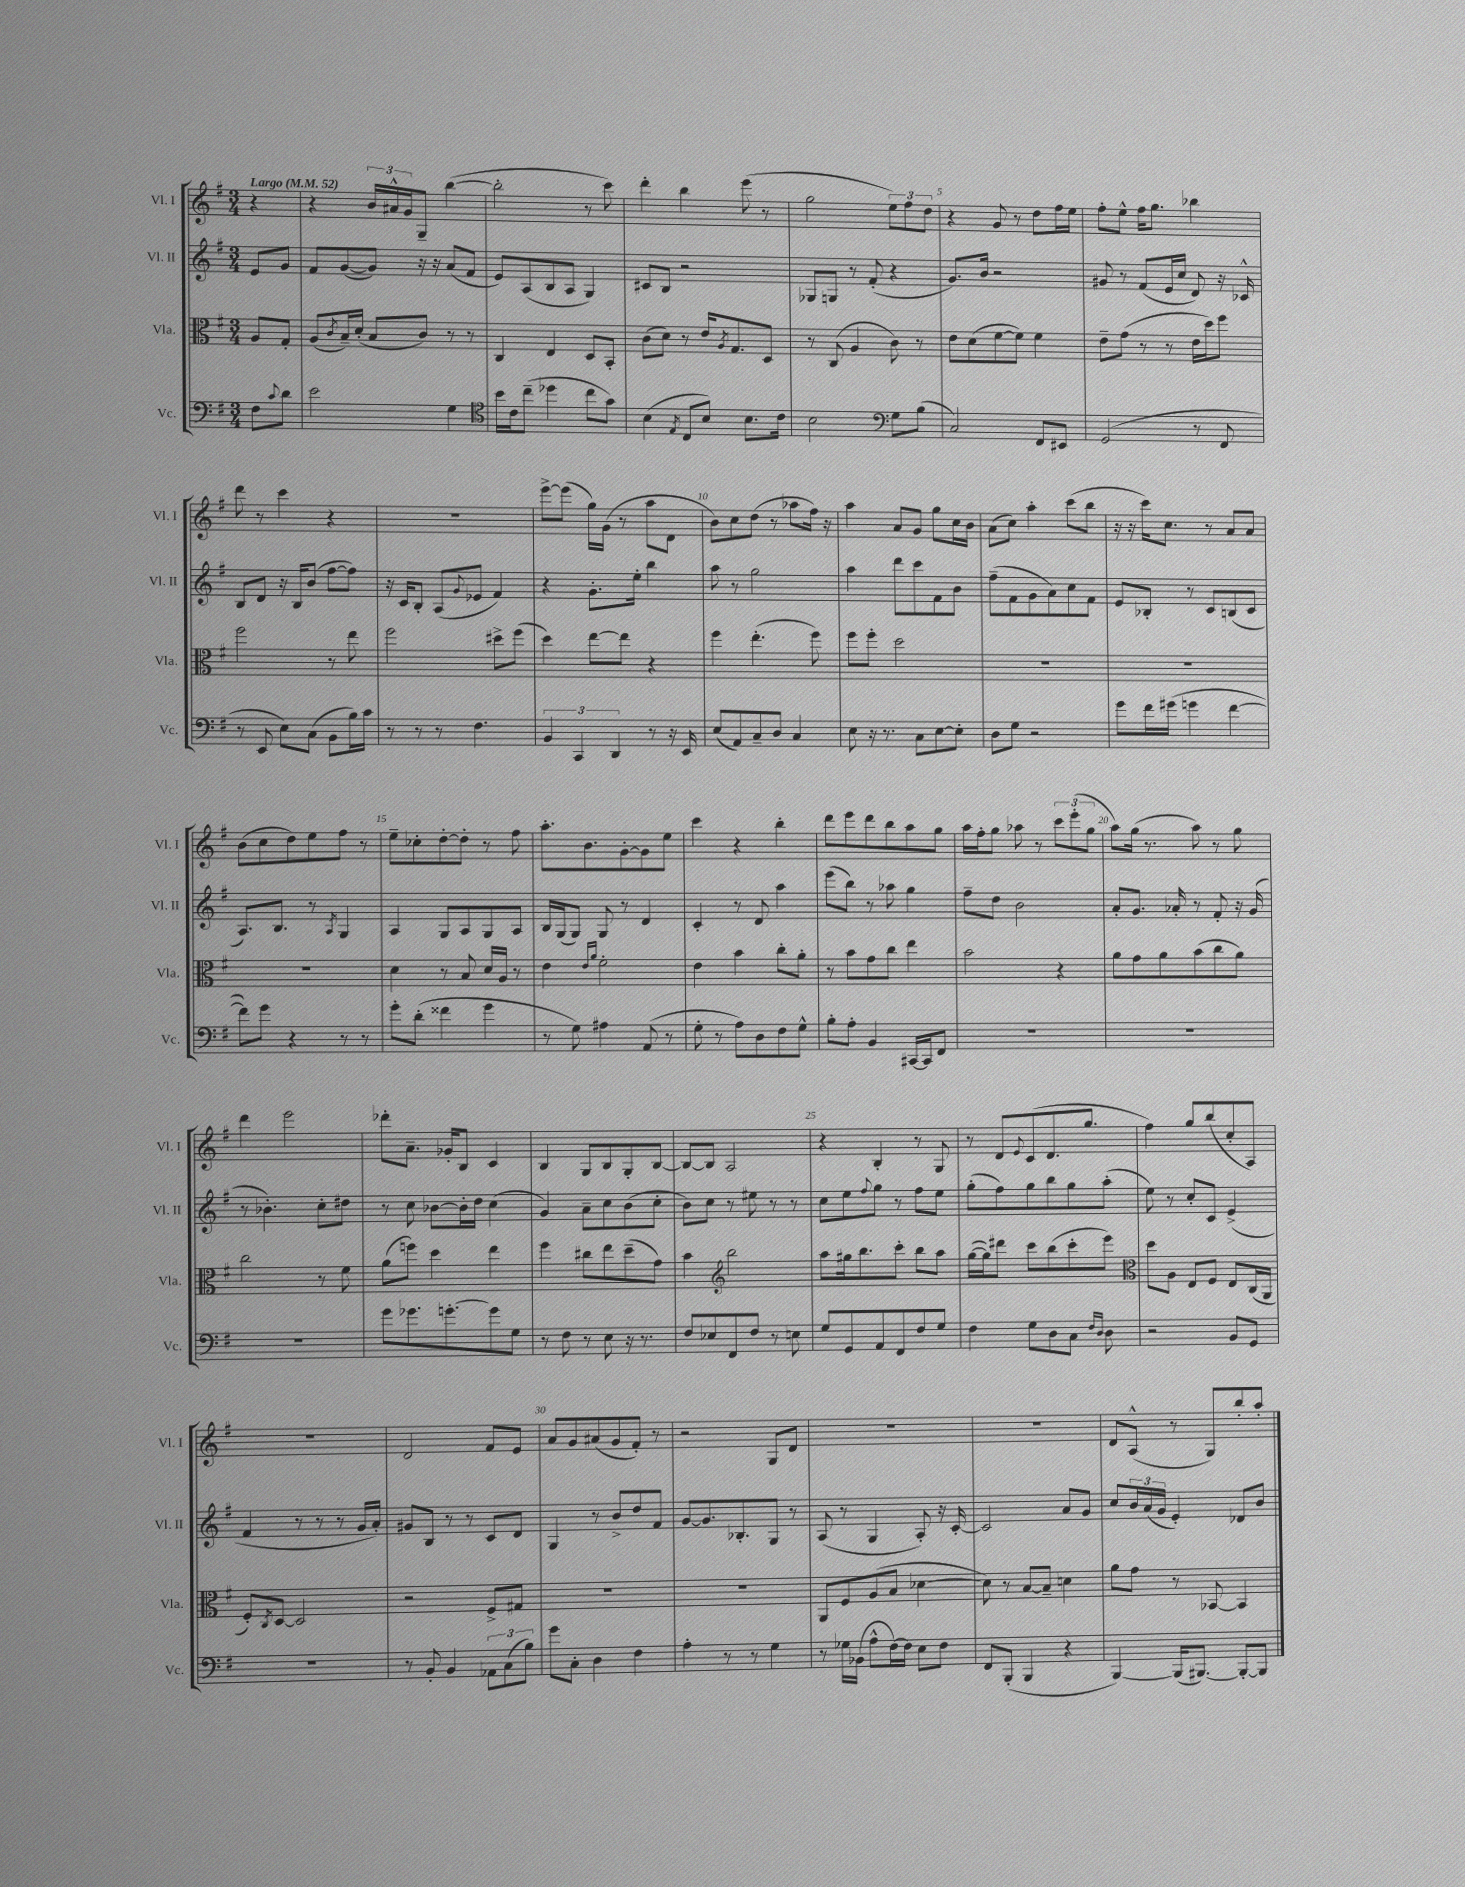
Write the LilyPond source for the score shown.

<<
\new StaffGroup <<
\new Staff = "s0" \with { instrumentName = "Vl. I" shortInstrumentName = "Vl. I" } {
    \clef treble \key g \major \numericTimeSignature \time 3/4 \partial 4 \tempo "Largo" 4 = 52
    r4 |
    r4 \tuplet 3/2 { b'16 ais'16-^ g'16 } g8-- b''4~( |
    b''2-. r8 c'''8) |
    d'''4-. b''4 e'''8( r8 |
    g''2 \tuplet 3/2 { e''8) fis''8 d''8 } |
    r4 g'8 r8 d''8 fis''16 e''16 |
    fis''8-. e''8-^ fis''16 g''8. bes''4 |
    d'''8 r8 c'''4 r4 |
    R2. |
    e'''8~-> e'''8( g''16) g'16( r8 a''8 d'8 |
    b'8) c''8 d''8( r8 aes''8 fis''16) r16 |
    a''4 a'8 g'8 g''8 c''16 b'16 |
    a'8( c''8) a''4-. c'''8( b''8 |
    r16 r16 c'''16) c''8. r8 a'8 a'8 |
    b'8( c''8 d''8) e''8 fis''8 r8 |
    e''8-- ces''8-. d''8~-. d''8-. r8 fis''8 |
    a''8.-. b'8. g'8~-. g'8 e''8 |
    c'''4 r4 b''4-. |
    d'''8 e'''8 d'''8 b''8 a''8 g''8 |
    a''16 fis''16-. g''8 aes''8 r8 \tuplet 3/2 { c'''8 e'''8-.( g''8 } |
    a''8) g''16( r8. a''8) r8 g''8 |
    d'''4 e'''2 |
    des'''8-. a'8.-- ges'16-. b8 c'4 |
    b4 g8 b8 g8-. b8~ |
    b8~ b8 a2 |
    r4 b4-. r8 g8 |
    r8 d'8 \appoggiatura { e'8 } c'8( d'8. g''8. |
    fis''4) g''8 b''8( c''8-. a8) |
    R2. |
    d'2 fis'8 e'8 |
    a'8 g'8 ais'8( g'8 fis'8-.) r8 |
    r2 g8 d'8 |
    R2. |
    R2. |
    d'8 a8-^( r8 g8) b''8-. a''8-. \bar "|." |
}
\new Staff = "s1" \with { instrumentName = "Vl. II" shortInstrumentName = "Vl. II" } {
    \clef treble \key g \major \numericTimeSignature \time 3/4 \partial 4
    e'8 g'8 |
    fis'8 g'8~( g'8) r16 r16 a'8( fis'8 |
    e'8) a8( b8 a8 g4) |
    cis'8 b8 r2 |
    ges8 g8 r8 fis'8-.( r4 |
    g'8.) b'16 r2 |
    gis'8 r8 fis'8( e'16 c''16 d'8) r16 ces'16-^ |
    b8 d'8 r16 b16 b'8( fis''8~ fis''8) |
    r16 c'16 b8-. a8( \appoggiatura { g'8 } ees'8 fis'4) |
    r4 g'8.-. e''16-. b''4 |
    a''8 r8 g''2 |
    a''4 d'''8 c'''8 fis'8 b'8 |
    fis''8--( fis'8 g'8 a'8) c''8 fis'8 |
    e'8 bes8-. r8 c'8 b8( c'8 |
    a8.) b8. r8 \acciaccatura { a8 } g4 |
    a4 g8 a8 g8 a8 |
    b16 g16( g8) g8 r8 d'4 |
    c'4-. r8 d'8 a''4 |
    e'''8( b''8) r8 aes''8 g''4 |
    fis''8-- d''8 b'2 |
    a'8-. g'8. aes'16-. r8 fis'8-. r16 g'16( |
    r8 bes'4.-.) c''8-. dis''8 |
    r8 c''8 bes'8~ bes'16-. d''16 c''4( |
    g'4) a'8-- c''8 b'8( c''8-. |
    b'8) c''8 r8 eis''8 r8 r8 |
    c''8 e''8 \appoggiatura { fis''8 } g''8 r8 fis''8 e''8 |
    g''8-.( fis''8) g''8 b''8 g''8 a''8-.( |
    e''8) r8 c''8-. c'8 e'4->( |
    fis'4 r8 r8 r8 g'16 a'16-.) |
    gis'8 b8 r8 r8 c'8 d'8 |
    g4 r8 b'8-> d''8 fis'8 |
    g'8~ g'8. bes8.-. g8 r8 |
    a8( r8 g4 a8-.) r16 c'16~-. |
    c'2 a'8 g'8 |
    c''8 \tuplet 3/2 { b'16 a'16( g'16 } e'4-.) des'8 b'8 \bar "|." |
}
\new Staff = "s2" \with { instrumentName = "Vla." shortInstrumentName = "Vla." } {
    \clef alto \key g \major \numericTimeSignature \time 3/4 \partial 4
    a8 g8-. |
    a8( \acciaccatura { c'8 } b16--) d'16-.( b8 c'8) r8 r8 |
    c4 e4 d8 b,8-. |
    c'8( d'8) r8 e'16 \acciaccatura { a8 } g8. d8 |
    r8 c8( a4 c'8) r8 |
    e'8 d'8( fis'8~ fis'8) fis'4 |
    e'8-- g'8( r8 r8 e'16 d''16) fis''8 |
    fis''2 r8 e''8 |
    fis''2 dis''8-> fis''8( |
    d''4) e''8~ e''8 r4 |
    fis''4 e''4.-.( fis''8) |
    fis''8 fis''8-. d''2 |
    R2. |
    R2. |
    R2. |
    d'4 r8 b8 d'16 a16 r8 |
    e'4 \grace { e'16 a'16 } fis'2-. |
    e'4 b'4 c''8-. a'8-. |
    r8 b'8 g'8 c''8 e''4 |
    b'2 r4 |
    a'8 g'8 a'8 b'8( c''8 a'8) |
    c''2 r8 fis'8 |
    a'8( f''8) d''4 e''4 |
    fis''4 cis''8 e''8 d''8--( g'8) |
    b'4 \clef treble b''2 |
    a''8 gis''16 b''8. c'''8-. b''8 a''8 |
    g''16~( g''16) dis'''8 c'''8 b''8( c'''8-. e'''8) |
    \clef alto d''8 a8 e8 fis8 e8 c16( a,16 |
    fis8-.) \acciaccatura { c8 } d8~ d2 |
    r2 fis8-> gis8 |
    R2. |
    R2. |
    a,8 fis8 a8( b8 des'4~ |
    des'8) r8 b8~ b8-- d'4 |
    a'8 g'8 r8 bes,8~ bes,4 \bar "|." |
}
\new Staff = "s3" \with { instrumentName = "Vc." shortInstrumentName = "Vc." } {
    \clef bass \key g \major \numericTimeSignature \time 3/4 \partial 4
    fis8 \appoggiatura { c'8 } d'8 |
    e'2 g4 |
    \clef tenor b'16 c'16 c''8--( des''4 c''8 g'8) |
    b4( \acciaccatura { e8 } c8 b8) b8. c'16 |
    b2 \clef bass g8 b8( |
    c2) fis,8 eis,8 |
    g,2( r8 fis,8 |
    r8 e,8 e8) c8( b,8 b16) c'16 |
    r8 r8 r8 fis4. |
    \tuplet 3/2 { b,4 c,4 d,4 } r8 r16 e,16 |
    e8( a,8) c8-- d8 c4 |
    e8 r16 r8. c8 e8~ e8-. |
    d8 g8 r2 |
    g'8 fis'16 gis'16( g'4 fis'4~ |
    fis'8) g'8 r4 r8 r8 |
    g'8-. d'8-.( fisis'4 g'4 |
    r8 g8) ais4 a,8( r8 |
    g8-. r8 a8) d8 fis8 g8-^ |
    b8-. a8-. b,4 cis,16~ cis,16 fis,8 |
    R2. |
    R2. |
    R2. |
    g'8 ges'8. g'8.~-. g'8 g8 |
    r8 fis8 r8 e8 r16 r8. |
    fis8 ees8 fis,8 fis8 r8 e8 |
    g8 g,8 a,8 fis,8 fis8 g8 |
    fis4 g8 d8 c8 \grace { fis16 d16 } d8 |
    r2 b,8 g,8 |
    R2. |
    r8 b,8-. b,4 \tuplet 3/2 { aes,8 c8( b8) } |
    g'8 c8-. d4 fis4 |
    a4-. r8 r8 g4 |
    r8 ges16 bes,16( a8-^ fis16~) fis16 e8 fis8 |
    fis,8 b,,8-.( b,,4 r4 |
    b,,4~) b,,16( bis,,8.~) bis,,8~-. bis,,8 \bar "|." |
}
>>
>>
\layout { \context { \Score \override BarNumber.break-visibility = ##(#f #t #t) barNumberVisibility = #(every-nth-bar-number-visible 5) } }
